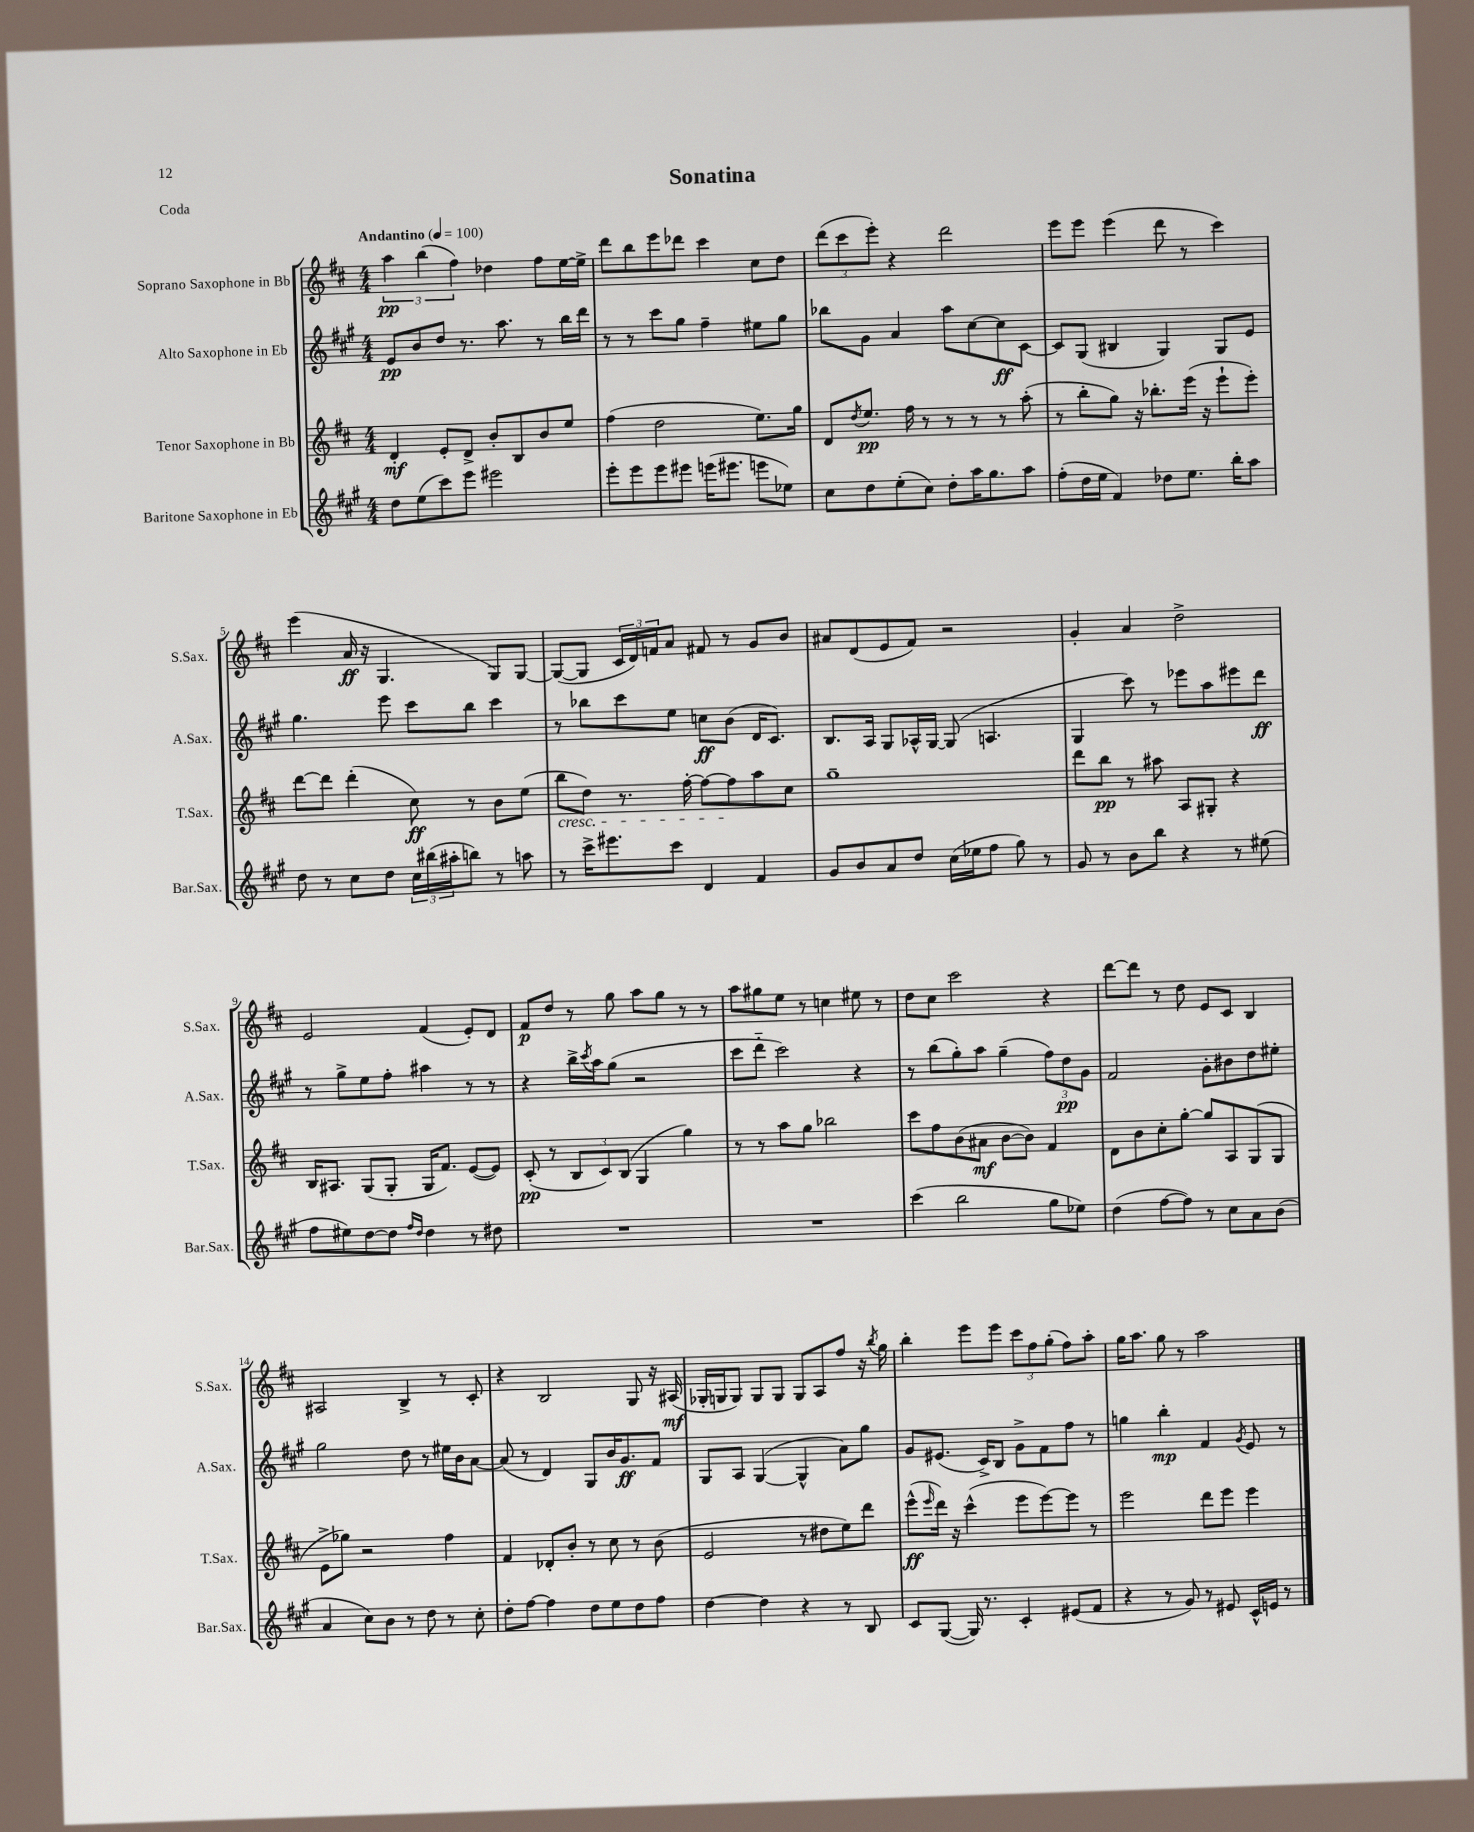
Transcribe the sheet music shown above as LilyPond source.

\header { title = "Sonatina" piece = "Coda" }
<<
\new StaffGroup <<
\new Staff = "s0" \with { instrumentName = "Soprano Saxophone in Bb" shortInstrumentName = "S.Sax." } {
    \clef treble \key d \major \numericTimeSignature \time 4/4 \tempo "Andantino" 4 = 100
    \tuplet 3/2 { a''4\pp b''4( fis''4) } des''4 fis''8 e''16~ e''16-> |
    d'''8 b''8 e'''8 des'''8 cis'''4 cis''8 d''8 |
    \tuplet 3/2 { d'''8( cis'''8 e'''8-.) } r4 d'''2 |
    e'''8 e'''8 e'''4( d'''8 r8 cis'''4) |
    e'''4( a'16\ff r16 g4. g8) g8~ |
    g8~( g8 \tuplet 3/2 { cis'16 d'16) f'16 } a'8 fis'8 r8 g'8 b'8 |
    ais'8 d'8( e'8 fis'8) r2 |
    g'4-. a'4 d''2-> |
    e'2 fis'4( e'8-.) d'8 |
    fis'8\p d''8 r8 g''8 a''8 g''8 r8 r8 |
    a''8 gis''8 e''8 r8 c''4 eis''8 r8 |
    d''8 cis''8 cis'''2 r4 |
    d'''8~ d'''8 r8 d''8 e'8 cis'8 b4 |
    ais2 b4-> r8 cis'8-. |
    r4 b2 g8 r16 ais16\mf( |
    ges16-. g16 g8) g8 g8 g8 a8 fis''8 r16 \acciaccatura { b''8 } g''16 |
    b''4-. e'''8 e'''8 \tuplet 3/2 { cis'''8 fis''8 g''8-.( } fis''8) a''8-. |
    g''16 a''8. g''8 r8 a''2 \bar "|." |
}
\new Staff = "s1" \with { instrumentName = "Alto Saxophone in Eb" shortInstrumentName = "A.Sax." } {
    \clef treble \key a \major \numericTimeSignature \time 4/4
    e'8\pp b'8 d''8 r8. a''8. r8 b''16 d'''16 |
    r8 r8 cis'''8 gis''8 fis''4-- eis''8 gis''8 |
    bes''8 gis'8 a'4 a''8 cis''8~ cis''8\ff cis'8~ |
    cis'8 gis8( bis4 gis4) gis8 e'8 |
    gis''4. e'''8 cis'''8 b''8 cis'''4 |
    r8 bes''8 cis'''8 e''8 c''8\ff b'8( d'16 cis'8.) |
    b8. a16 gis8 aes16-^ gis16~ gis8( a4. |
    gis4 cis'''8) r8 ees'''8 a''8 eis'''8 d'''8\ff |
    r8 gis''8-> e''8 fis''8-. ais''4 r8 r8 |
    r4 b''16-> \acciaccatura { cis'''8 } a''16 gis''8( r2 |
    cis'''8 d'''8-_ cis'''2) r4 |
    r8 b''8( gis''8-.) a''8 gis''4--( \tuplet 3/2 { fis''8) d''8\pp gis'8 } |
    fis'2 gis'8-. bis'8 d''8 eis''8-. |
    gis''2 d''8 r8 eis''16 b'16 a'8~ |
    a'8( r8 d'4) gis8 b'16 gis'8.\ff fis'8 |
    gis8 a8 gis4~( gis4-^ a'8) gis''8 |
    gis'8 eis'8.( cis'16->) b8 gis'8-> fis'8 fis''8 r8 |
    g''4 b''4-.\mp fis'4 \acciaccatura { gis'8 } e'8 r8 \bar "|." |
}
\new Staff = "s2" \with { instrumentName = "Tenor Saxophone in Bb" shortInstrumentName = "T.Sax." } {
    \clef treble \key d \major \numericTimeSignature \time 4/4
    d'4-.\mf e'8-. d'8-> b'8-. b8 b'8 e''8 |
    fis''4( d''2 e''8.) g''16 |
    d'8 \acciaccatura { d''8 } e''8.\pp fis''16 r8 r8 r8 r8 a''8-.( |
    r8 b''8-. g''8) r16 bes''8.-. e'''16( r16 e'''8-! e'''8-.) |
    d'''8~ d'''8 d'''4-.( cis''8\ff) r8 b'8 e''8( |
    b''8\cresc d''8) r8. fis''16~-. fis''8~ fis''8\! a''8 cis''8 |
    g''1-- |
    d'''8 b''8\pp r8 ais''8 a8 gis8-. r4 |
    b16 ais8. g8( g8-. g16 fis'8.) e'8~( e'8) |
    cis'8-.\pp( r8 \tuplet 3/2 { b8 cis'8) b8( } g4 g''4) |
    r8 r8 a''8 g''8 bes''2 |
    cis'''8 fis''8 b'8( ais'8\mf b'8~ b'8) fis'4 |
    d'8 b'8 cis''8-. g''8~-. g''8 a8 g8( g8 |
    e'8-> ges''8) r2 fis''4 |
    fis'4 des'8-. b'8-. r8 cis''8 r8 b'8( |
    e'2 r8 dis''8 e''8) d'''8 |
    e'''8-^\ff( \grace { e'''16 } d'''16) r16 cis'''4-^( e'''8 e'''8~) e'''8 r8 |
    e'''2 d'''8 e'''8 e'''4 \bar "|." |
}
\new Staff = "s3" \with { instrumentName = "Baritone Saxophone in Eb" shortInstrumentName = "Bar.Sax." } {
    \clef treble \key a \major \numericTimeSignature \time 4/4
    d''8 e''8( cis'''8) e'''8 eis'''2 |
    e'''8-. e'''8 e'''8 eis'''8 e'''16( eis'''8. e'''8 ees''8) |
    cis''8 d''8 e''8-.( cis''8) d''8-. a''16 gis''8. a''8 |
    fis''8-.( d''16 e''16 fis'4) des''8 e''8. b''16-. a''8 |
    d''8 r8 cis''8 d''8 \tuplet 3/2 { cis''16 bis''16( ais''16-. } b''8) r8 a''8 |
    r8 cis'''16-> eis'''8. cis'''8 d'4 fis'4 |
    gis'8 b'8 a'8 d''8 cis''16( ees''16 fis''8 gis''8) r8 |
    gis'8 r8 b'8 b''8 r4 r8 eis''8( |
    fis''8 eis''8) d''8~ d''8 \grace { fis''16 d''16 } d''4 r8 dis''8 |
    R1 |
    R1 |
    cis'''4( b''2 gis''8 ees''8) |
    d''4( fis''8~ fis''8) r8 cis''8 a'8 b'8( |
    a'4 cis''8) b'8 r8 d''8 r8 cis''8-. |
    d''8-. fis''8~ fis''4 d''8 e''8 d''8 fis''8 |
    d''4~ d''4 r4 r8 b8 |
    cis'8 gis8~( gis16) r8. cis'4-. eis'8( fis'8 |
    r4 r8 gis'8) r8 eis'8 cis'16-^ e'16 r8 \bar "|." |
}
>>
>>
